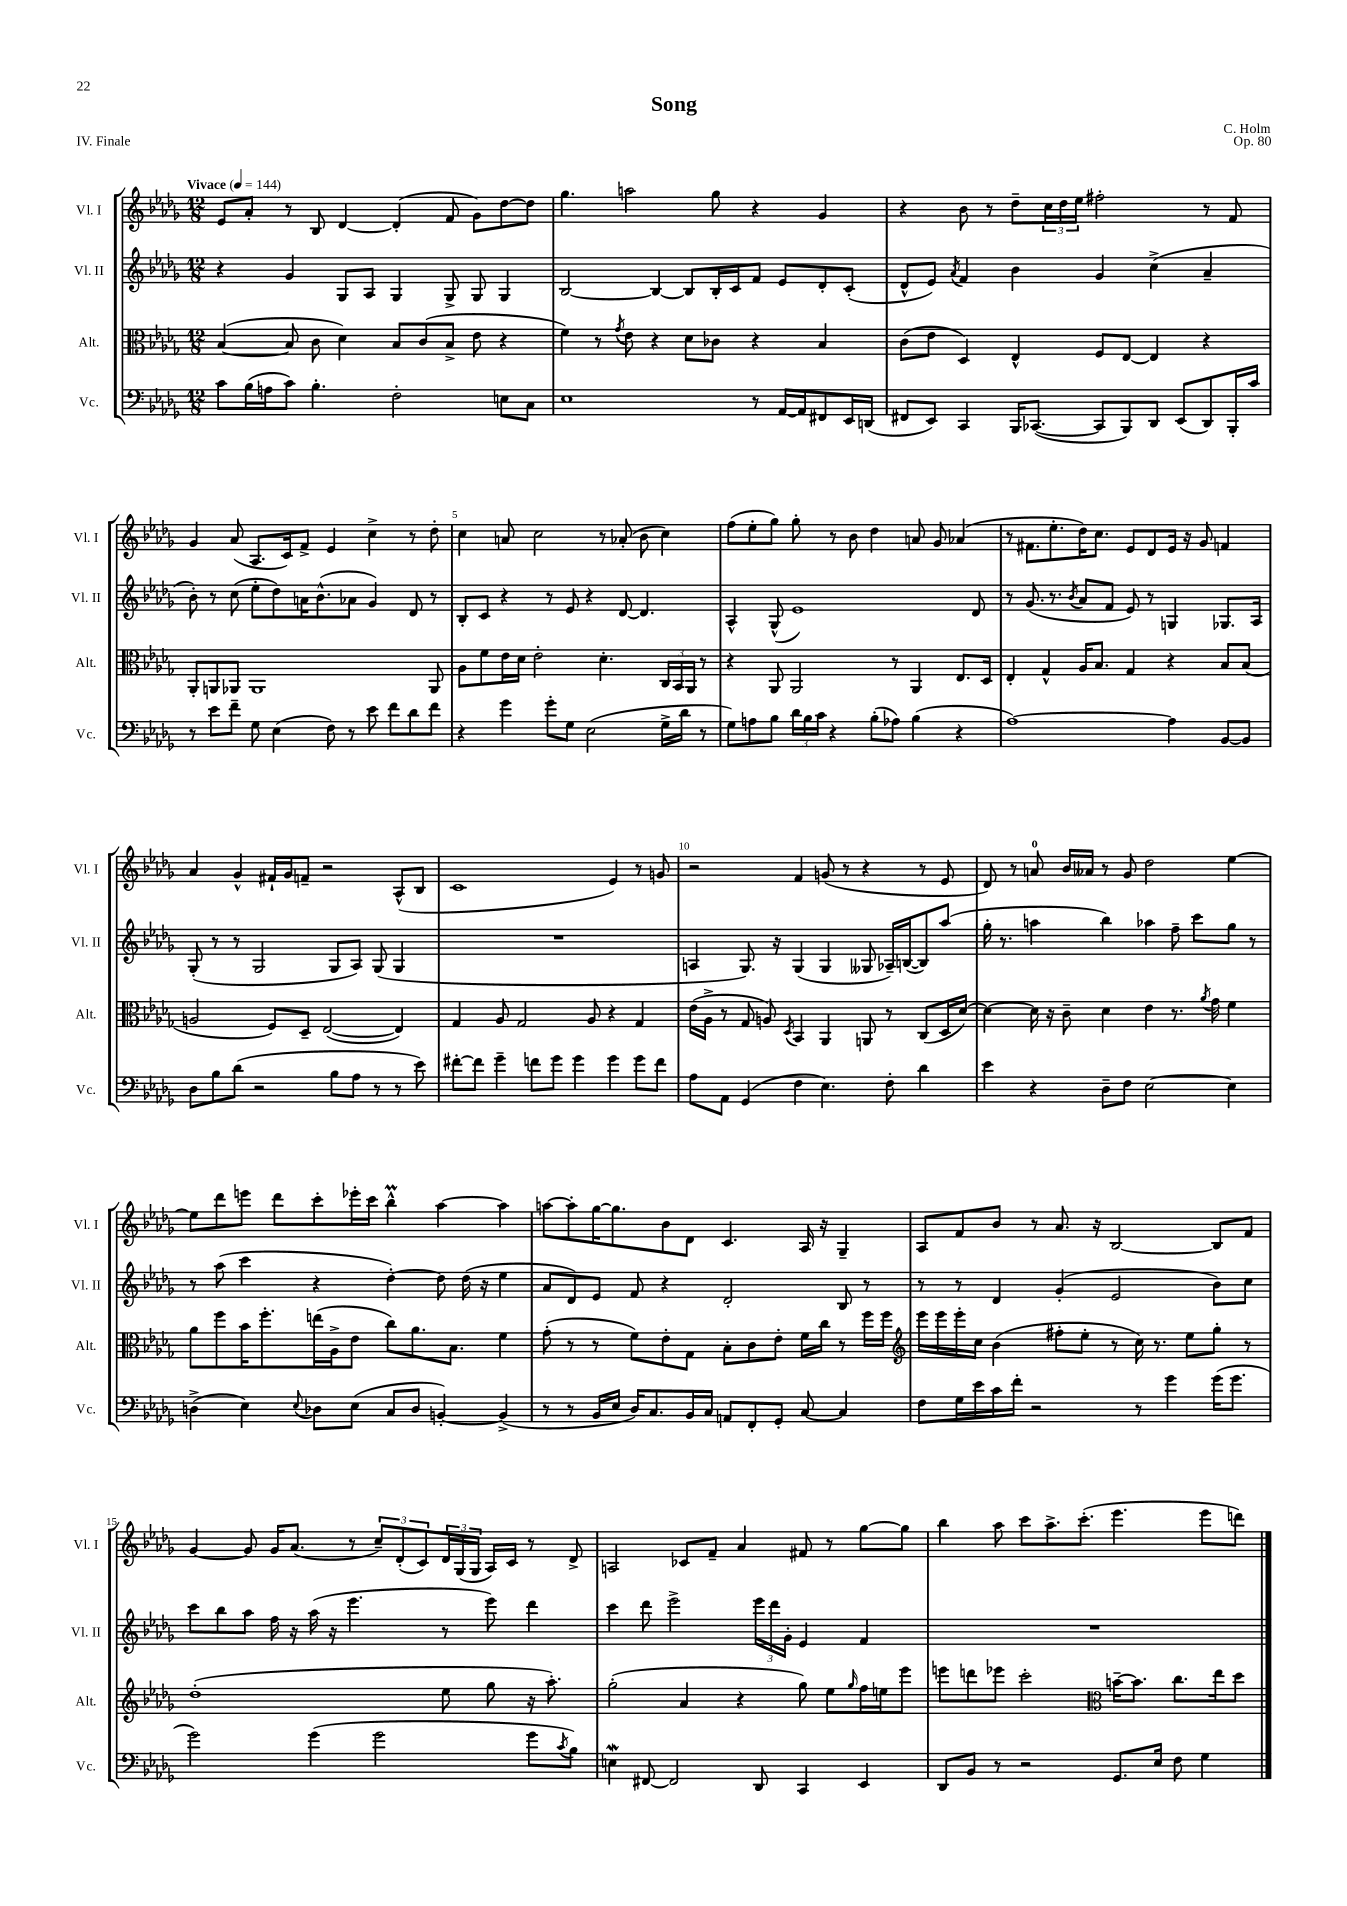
\header { title = "Song" composer = "C. Holm" opus = "Op. 80" piece = "IV. Finale" }
<<
\new StaffGroup <<
\new Staff = "s0" \with { instrumentName = "Vl. I" shortInstrumentName = "Vl. I" } {
    \clef treble \key des \major \numericTimeSignature \time 12/8 \tempo "Vivace" 4 = 144
    ees'8 aes'8-. r8 bes8 des'4~ des'4-.( f'8 ges'8) des''8~ des''8 |
    ges''4. a''2 ges''8 r4 ges'4 |
    r4 bes'8 r8 des''8-- \tuplet 3/2 { c''16 des''16 ees''16 } fis''2-. r8 f'8 |
    ges'4 aes'8( aes8. c'16) f'8-> ees'4 c''4-> r8 des''8-. |
    c''4 a'8 c''2 r8 aes'8-.( bes'8 c''4) |
    f''8( ees''8-. ges''8) ges''8-. r8 bes'8 des''4 a'8 ges'8 aes'4( |
    r8 fis'8. ees''8.-. des''16) c''8. ees'8 des'8 ees'16 r16 ges'8 f'4 |
    aes'4 ges'4-^ fis'16-! ges'16 f'8-- r2 aes8-^( bes8 |
    c'1 ees'4) r8 g'8 |
    r2 f'4 g'8( r8 r4 r8 ees'8 |
    des'8) r8 a'8-0 bes'16 aeses'16 r8 ges'8 des''2 ees''4~ |
    ees''8 des'''8 e'''8 des'''8 c'''8-. ees'''16-. c'''16 bes''4-^\prall aes''4~ aes''4 |
    a''8~ a''8-. ges''16~ ges''8. bes'8 des'8 c'4. aes16 r16 ges4-- |
    aes8 f'8 bes'8 r8 aes'8. r16 bes2~ bes8 f'8 |
    ges'4~ ges'8 ges'16 aes'8.( r8 \tuplet 3/2 { c''8--) des'8-.( c'8) } \tuplet 3/2 { des'16 ges16( ges16 } aes16) c'16 r8 des'8-> |
    a2 ces'8 f'8-- aes'4 fis'8 r8 ges''8~ ges''8 |
    bes''4 aes''8 c'''8 aes''8.-> c'''8.-.( ees'''4. ees'''8 d'''8) \bar "|." |
}
\new Staff = "s1" \with { instrumentName = "Vl. II" shortInstrumentName = "Vl. II" } {
    \clef treble \key des \major \numericTimeSignature \time 12/8
    r4 ges'4 ges8 aes8 ges4 ges8-> ges8 ges4 |
    bes2~ bes4~ bes8 bes16-. c'16 f'8 ees'8 des'8-. c'8-.( |
    des'8-^ ees'8) \acciaccatura { aes'8 } f'4 bes'4 ges'4 c''4->( aes'4-- |
    bes'8-.) r8 c''8( ees''8-. des''8) a'16 bes'8.-^( aes'8 ges'4) des'8 r8 |
    bes8-. c'8 r4 r8 ees'8 r4 des'8~ des'4. |
    aes4-^ ges8-^( ees'1) des'8 |
    r8 ges'8.( r8. \acciaccatura { bes'8 } aes'8 f'8 ees'8) r8 g4 ges8. aes16 |
    ges8-.( r8 r8 ges2 ges8 aes8) ges8( ges4 |
    R1. |
    a4 ges8.) r16 ges4( ges4 geses8 aes16--) b16~( b8) aes''8( |
    ges''16-. r8. a''4 bes''4) aes''4 f''8-- c'''8 ges''8 r8 |
    r8 aes''8( c'''4 r4 des''4~-.) des''8 des''16( r16 ees''4 |
    aes'8 des'8) ees'8 f'8 r4 des'2-. bes8 r8 |
    r8 r8 des'4 ges'4-.( ees'2 bes'8) c''8 |
    c'''8 bes''8 aes''8 f''16 r16 aes''16( r16 ees'''4. r8 ees'''8) des'''4 |
    c'''4 des'''8 ees'''2-> \tuplet 3/2 { ees'''16 des'''16 ges'16-. } ees'4 f'4 |
    R1. \bar "|." |
}
\new Staff = "s2" \with { instrumentName = "Alt." shortInstrumentName = "Alt." } {
    \clef alto \key des \major \numericTimeSignature \time 12/8
    bes4~( bes8 c'8 des'4) bes8 c'8( bes8-> ees'8 r4 |
    f'4) r8 \acciaccatura { ges'8 } ees'8 r4 des'8 ces'8 r4 bes4 |
    c'8( ees'8 des4) ees4-^ f8 ees8~ ees4 r4 |
    aes,8-. a,8 aes,8 aes,1 aes,8 |
    aes8 f'8 ees'16 des'16 ees'2-. des'4.-. \tuplet 3/2 { c16 bes,16 aes,16 } r8 |
    r4 aes,8 aes,2 r8 aes,4 ees8. des16 |
    ees4-. ges4-^ aes16 bes8. ges4 r4 bes8 bes8( |
    a2 f8) des8-- ees2~( ees4) |
    ges4 aes8 ges2 aes8 r4 ges4 |
    ees'16( aes16-> r8 ges8 a8) \acciaccatura { des8 } bes,4 aes,4 a,8 r8 c8( des16 des'16~) |
    des'4~ des'16 r16 c'8-- des'4 ees'4 r8. \acciaccatura { aes'8 } ges'16 f'4 |
    aes'8 f''8 bes'16 f''8.-. e''16( aes16-> ees'8 c''8) aes'8. bes8. f'4 |
    ges'8-.( r8 r8 f'8) ees'8-. ges8 bes8-. c'8 ees'8-. f'16 c''16 r8 f''16 f''16 |
    \clef treble ees'''16 ees'''16 ees'''16-. c''16 bes'4( fis''8-. ees''8-. r8 c''16) r8. ees''8 ges''8-. r8 |
    des''1-.( ees''8 ges''8 r16 aes''8.-.) |
    ges''2-.( aes'4 r4 ges''8) ees''8 \grace { ges''16 } f''16 e''16 ees'''8 |
    e'''8 d'''8 ees'''8 c'''2-. \clef alto b'16~-- b'8. c''8. ees''16 des''8 \bar "|." |
}
\new Staff = "s3" \with { instrumentName = "Vc." shortInstrumentName = "Vc." } {
    \clef bass \key des \major \numericTimeSignature \time 12/8
    c'8 bes16( a16 c'8) bes4.-. f2-. e8 c8 |
    ees1 r8 aes,16~ aes,16 fis,8 ees,16 d,16( |
    fis,8 ees,8) c,4 bes,,16 ces,8.~( ces,8 bes,,8) des,8 ees,8( des,8) bes,,16-. c'16 |
    r8 ees'8 f'8-- ges8 ees4( f8) r8 ees'8 f'8 des'8 f'8 |
    r4 ges'4 ges'8-. ges8 ees2( ges16-> des'16 r8 |
    ges8) a8 bes8 \tuplet 3/2 { des'16 bes16 c'16 } r4 bes8-.( aes8) bes4( r4 |
    aes1~) aes4 bes,8~ bes,8 |
    des8 bes8 des'8( r2 bes8 aes8 r8 r8 ees'8) |
    fis'8~-. fis'8 ges'4-- f'8 ges'8 ges'4 ges'4 ges'8 f'8 |
    aes8 aes,8 ges,4( f4 ees4.) f8-. des'4 |
    ees'4 r4 des8-- f8 ees2~ ees4 |
    d4->( ees4) \appoggiatura { ees8 } des8 ees8( c8 des8 b,4~-.) b,4->( |
    r8 r8 bes,16 ees16 des16) c8. bes,16 c16 a,8 f,8-. ges,8-. c8~ c4 |
    f8 ges16 ees'16 c'16 f'16-. r2 r8 ges'4 ges'16( ges'8. |
    ges'2) ges'4( ges'2 ges'8 \acciaccatura { c'8 } bes8) |
    e4\mordent fis,8~ fis,2 des,8 c,4 ees,4 |
    des,8 bes,8 r8 r2 ges,8. ees16 f8 ges4 \bar "|." |
}
>>
>>
\layout { \context { \Score \override BarNumber.break-visibility = ##(#f #t #t) barNumberVisibility = #(every-nth-bar-number-visible 5) } }
